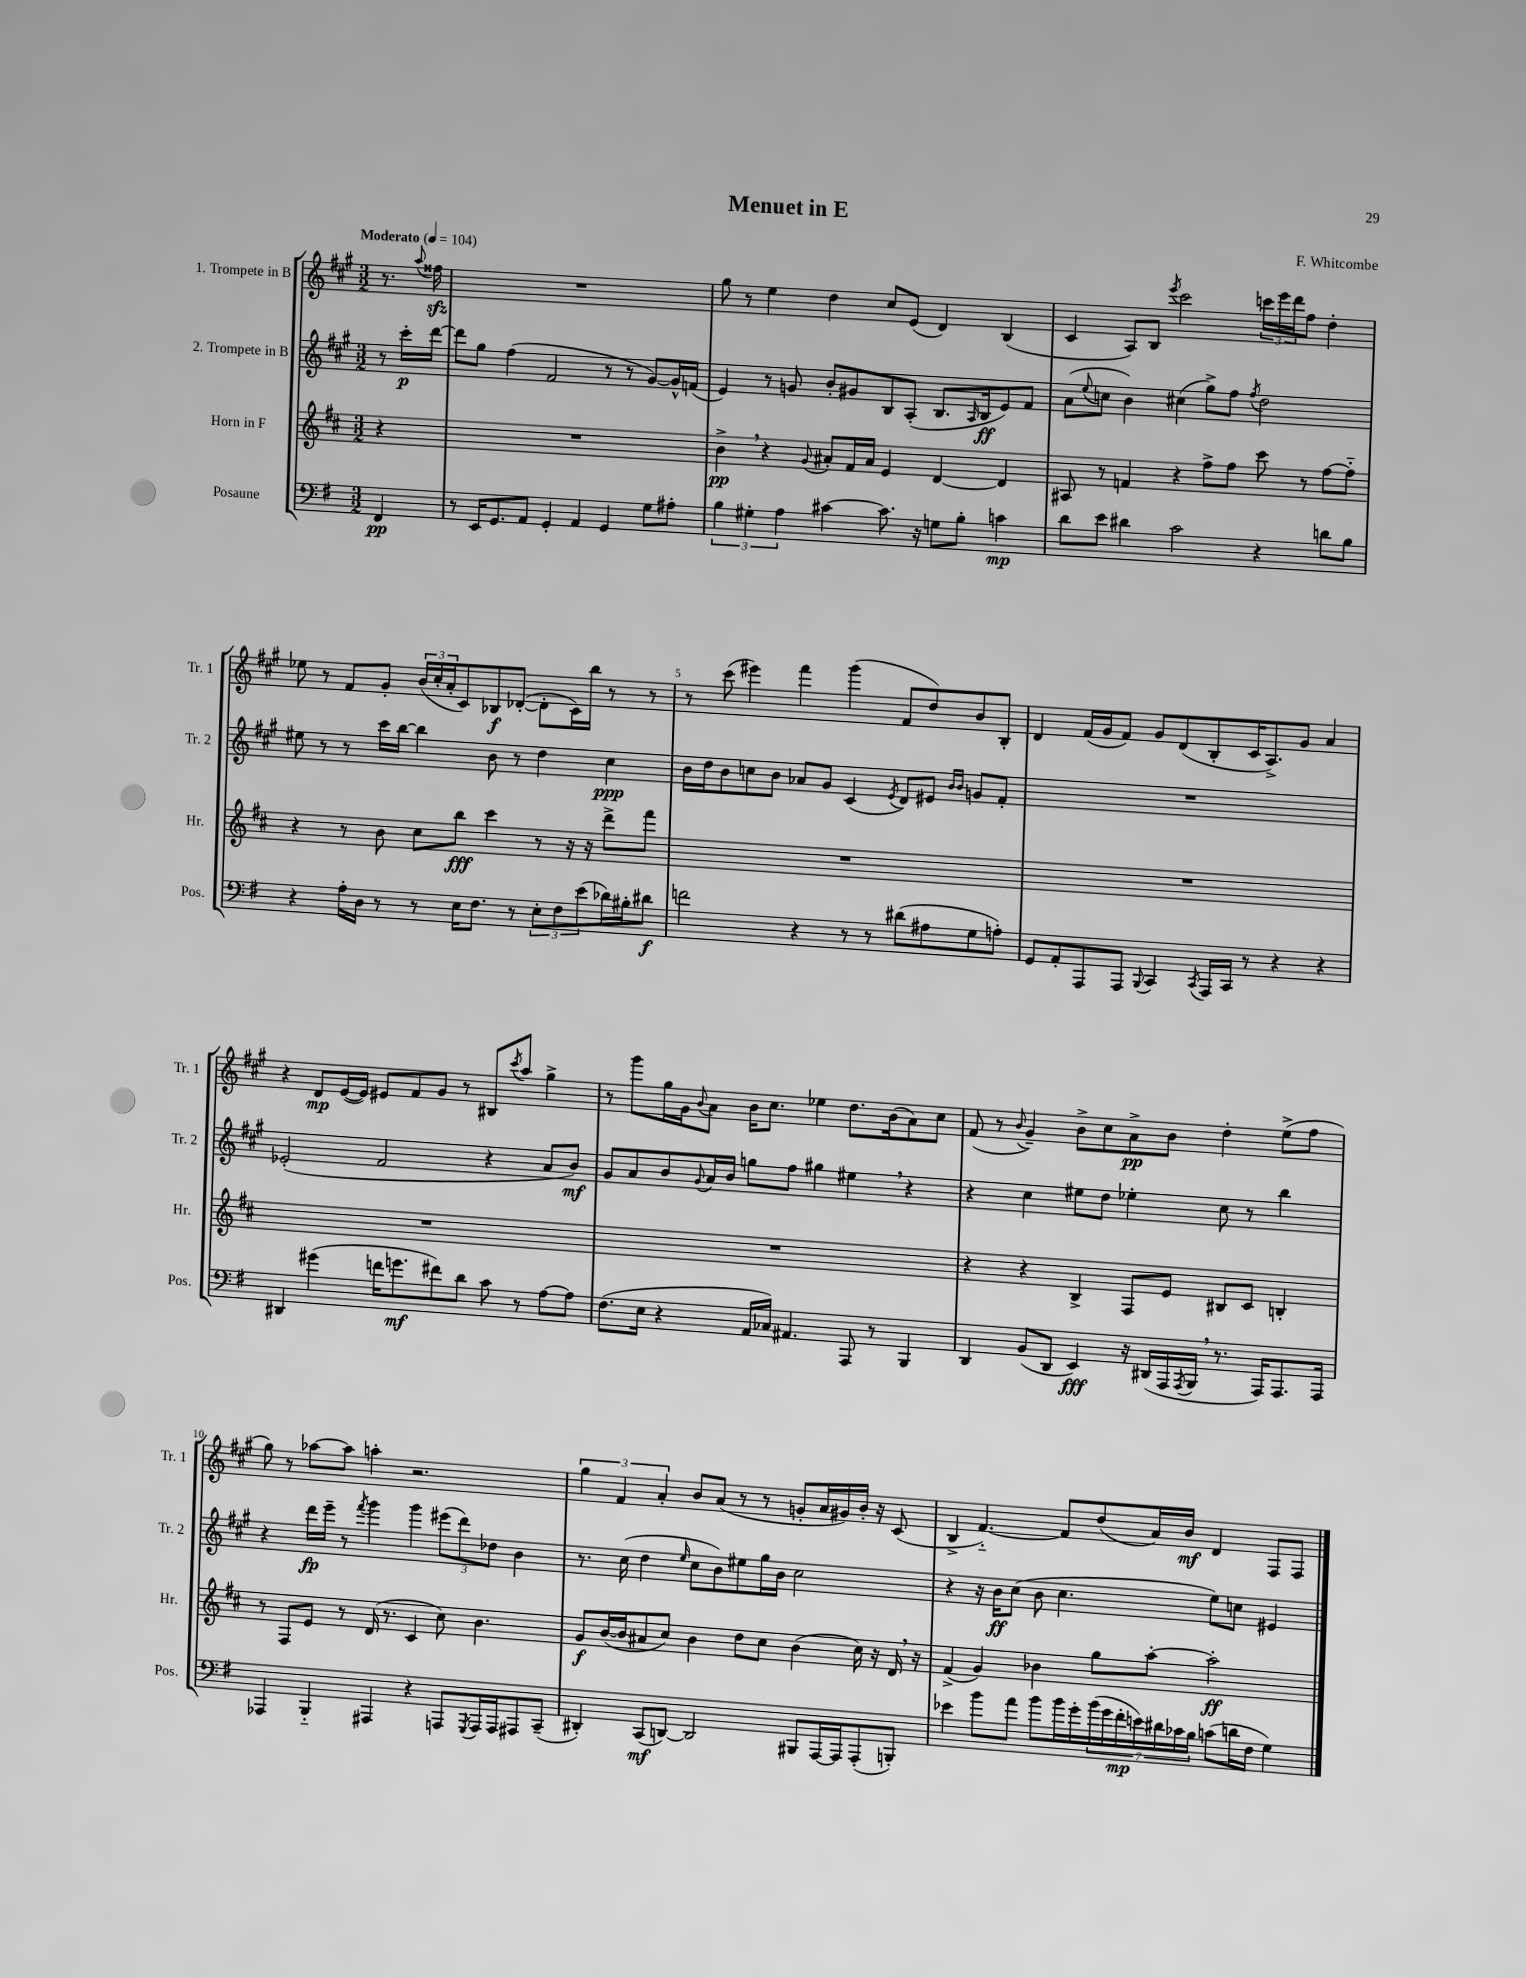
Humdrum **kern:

**kern	**kern	**kern	**kern
*staff4	*staff3	*staff2	*staff1
*clefF4	*clefG2	*clefG2	*clefG2
*k[f#]	*k[f#c#]	*k[f#c#g#]	*k[f#c#g#]
*M3/2	*M3/2	*M3/2	*M3/2
*MM104	*MM104	*MM104	*MM104
4FF#	4r	8r	8.r
.	.	16ccc#'	.
.	.	.	8qqaa
.	.	[16ddd	16ff##
=	=	=	=
8r	1.r	8ddd]	1.r
16EE	.	8gg#	.
8.GG	.	.	.
.	.	(4ff#	.
8AA	.	.	.
4GG'	.	2f#	.
4AA	.	.	.
4GG	.	8r	.
.	.	8r	.
8G	.	[8g#)	.
8A#'	.	16g#^^]	.
.	.	(16f	.
=	=	=	=
6B	4b^	4e)	8gg#
.	.	.	8r
6G#'	.	.	.
.	4r	8r	4ee
6A	.	.	.
.	.	8g	.
.	8qqg	.	.
[4c#	8a#'	8b'	4dd
.	16f#	8g#	.
.	16a#	.	.
8.c#]	4e	8B	8cc#
.	.	(8A'	(8e
16r	.	.	.
8G	[4d	8.B	4d)
8B'	.	.	.
.	.	16qqA	.
.	.	16B	.
4c	4d]	8e)	(4B
.	.	8f#	.
=	=	=	=
8d	8A#	(8a	4c#
.	.	8qqee	.
8e	8r	8cc	.
4d#	4f	4b)	8A)
.	.	.	8B
.	.	.	8qeee
2c	4r	(4cc#	2ccc#
.	8ff#^	8gg#^)	.
.	8ff#	8ff#	.
.	.	8qff#	.
4r	8ccc#	2dd	24ccc
.	.	.	24eee
.	.	.	24ddd
.	8r	.	8ff#
8d	[8ff#	.	4dd'
8B	8ff#'~]	.	.
=	=	=	=
4r	4r	8ee#	8ee-
.	.	8r	8r
16A'	8r	8r	8f#
16D	.	.	.
8r	8b	16ccc#	8g#'
.	.	[16bb	.
8r	8cc#	4bb]	(24b
.	.	.	24cc#'
.	.	.	24a'
16E	8bb	.	8c#)
8.F#	.	.	.
.	4ccc#	8b	8B-
8r	.	8r	([8d-'
12E'	8r	4dd	8d-']
12F#	.	.	.
.	16r	.	16c#)
(12e	.	.	.
.	16r	.	16bb
16d-)	8ddd^	4cc#	8r
16B#'	.	.	.
8d#	8fff#	.	8r
=	=	=	=
2f	1.r	16b	8r
.	.	16dd	.
.	.	8b	(8ccc#
.	.	8cc	4eee#)
.	.	8b	.
4r	.	8a-	4fff#
.	.	8g#	.
8r	.	(4c#	(4ggg#
8r	.	.	.
.	.	8qe	.
(8d#	.	8d)	8f#
8A#	.	8e#	8dd)
.	.	16qqb	.
.	.	16qqb	.
8G	.	8g	8b
8A')	.	8f#'	8B'
=	=	=	=
8GG	1.r	1.r	4d
8AA'	.	.	.
8AAA	.	.	(16f#
.	.	.	16g#
8AAA	.	.	8f#)
8qqBBB	.	.	.
4CC	.	.	8g#
.	.	.	(8d
8qCC	.	.	.
16AAA	.	.	8B'
16CC	.	.	.
8r	.	.	16c#
.	.	.	8.A^)
4r	.	.	.
.	.	.	8g#
4r	.	.	4a
=	=	=	=
4DD#	1.r	(2e-'	4r
(4g#	.	.	8d
.	.	.	([16e
.	.	.	16e])
16f	.	2f#	8e#
8.g	.	.	.
.	.	.	8f#
8f#)	.	.	8g#
8d	.	.	8r
8c	.	4r	8B#
.	.	.	8qccc#
8r	.	.	8aa
[8A	.	8a	4gg#^
8A]	.	8b)	.
=	=	=	=
(8.F#	1.r	8g#	8r
.	.	8a	8ggg#
16E	.	.	.
4r	.	8b	16gg#
.	.	.	16g#
.	.	8qqg#	8qqb
.	.	16a	8a
.	.	16b	.
16AA	.	8gg	16b
16C-)	.	.	8.cc#
4.AA#	.	8ff#	.
.	.	4gg#	4ee-
8AAA	.	4ee#	8.dd
8r	.	.	.
.	.	.	(16b
4BBB	.	4r	8a)
.	.	.	8cc#
=	=	=	=
4DD	4r	4r	(8f#
.	.	.	8r
.	.	.	8qqb
(8BB	4r	4cc#	4g#~)
8DD	.	.	.
4EE)	4B^	8ee#	8b^
.	.	8dd	8cc#
16r	8F#	4ee-'	8a^
(16DD#	.	.	.
16AAA	8e	.	8b
8qAAA	.	.	.
16BBB	.	.	.
8.r	8B#	8cc#	4dd'
.	8c#	8r	.
16AAA)	.	.	.
8.AAA	4B'	4bb	(8ee^
.	.	.	8ff#
16AAA	.	.	.
=	=	=	=
4AAA-	8r	4r	8gg#)
.	8F#	.	8r
4BBB'~	8e	16ddd	[8aa-
.	.	16eee~	.
.	8r	8r	8aa-]
.	.	8qfff#	.
4AAA#	(16d	4ggg#	4aa'
.	8.r	.	.
4r	4c#	4ggg#	2.r
8AAA	8cc#)	(12eee#	.
.	.	12ddd)	.
8qGGG	.	.	.
16AAA	4.b	.	.
.	.	12dd-	.
16AAA	.	.	.
8AAA#	.	4b	.
(8CC~	.	.	.
=	=	=	=
4DD#')	8g	8.r	6gg#
.	([16b	.	.
.	.	.	6f#
.	16b]	(16cc#	.
(8CC	8a#	4dd	.
.	.	.	6a'
[8DD)	8cc#)	.	.
.	.	16qqee	.
2DD]	4b	8cc#	8b
.	.	8b)	(8a
.	8dd	8ee#	8r
.	8cc#	16gg#	8r
.	.	16b	.
8BBB#	(4b	2cc#	8g'
[16AAA	.	.	16a
16AAA]	.	.	16g#)
(8AAA'	16cc#)	.	16b'
.	16r	.	16r
8BBB')	16d	.	(8c#
.	16r	.	.
=	=	=	=
4e-	(4f#^	4r	4B^
8b	4g)	16r	[4.f#'~)
.	.	16b	.
8a	.	(8cc#	.
8b	4b-	8b	.
16b	.	4.cc#	8f#]
16g'	.	.	.
(28b	8gg	.	(8dd
28g	.	.	.
28f#'	.	.	.
28e)	.	.	.
.	[8aa'	.	16a)
28d#	.	.	.
28c-	.	.	.
.	.	.	16b
28B	.	.	.
(8c	2aa']	8ee)	4d
16d	.	8cc	.
16F#	.	.	.
4G)	.	4e#	8F#
.	.	.	8F#
==	==	==	==
*-	*-	*-	*-
